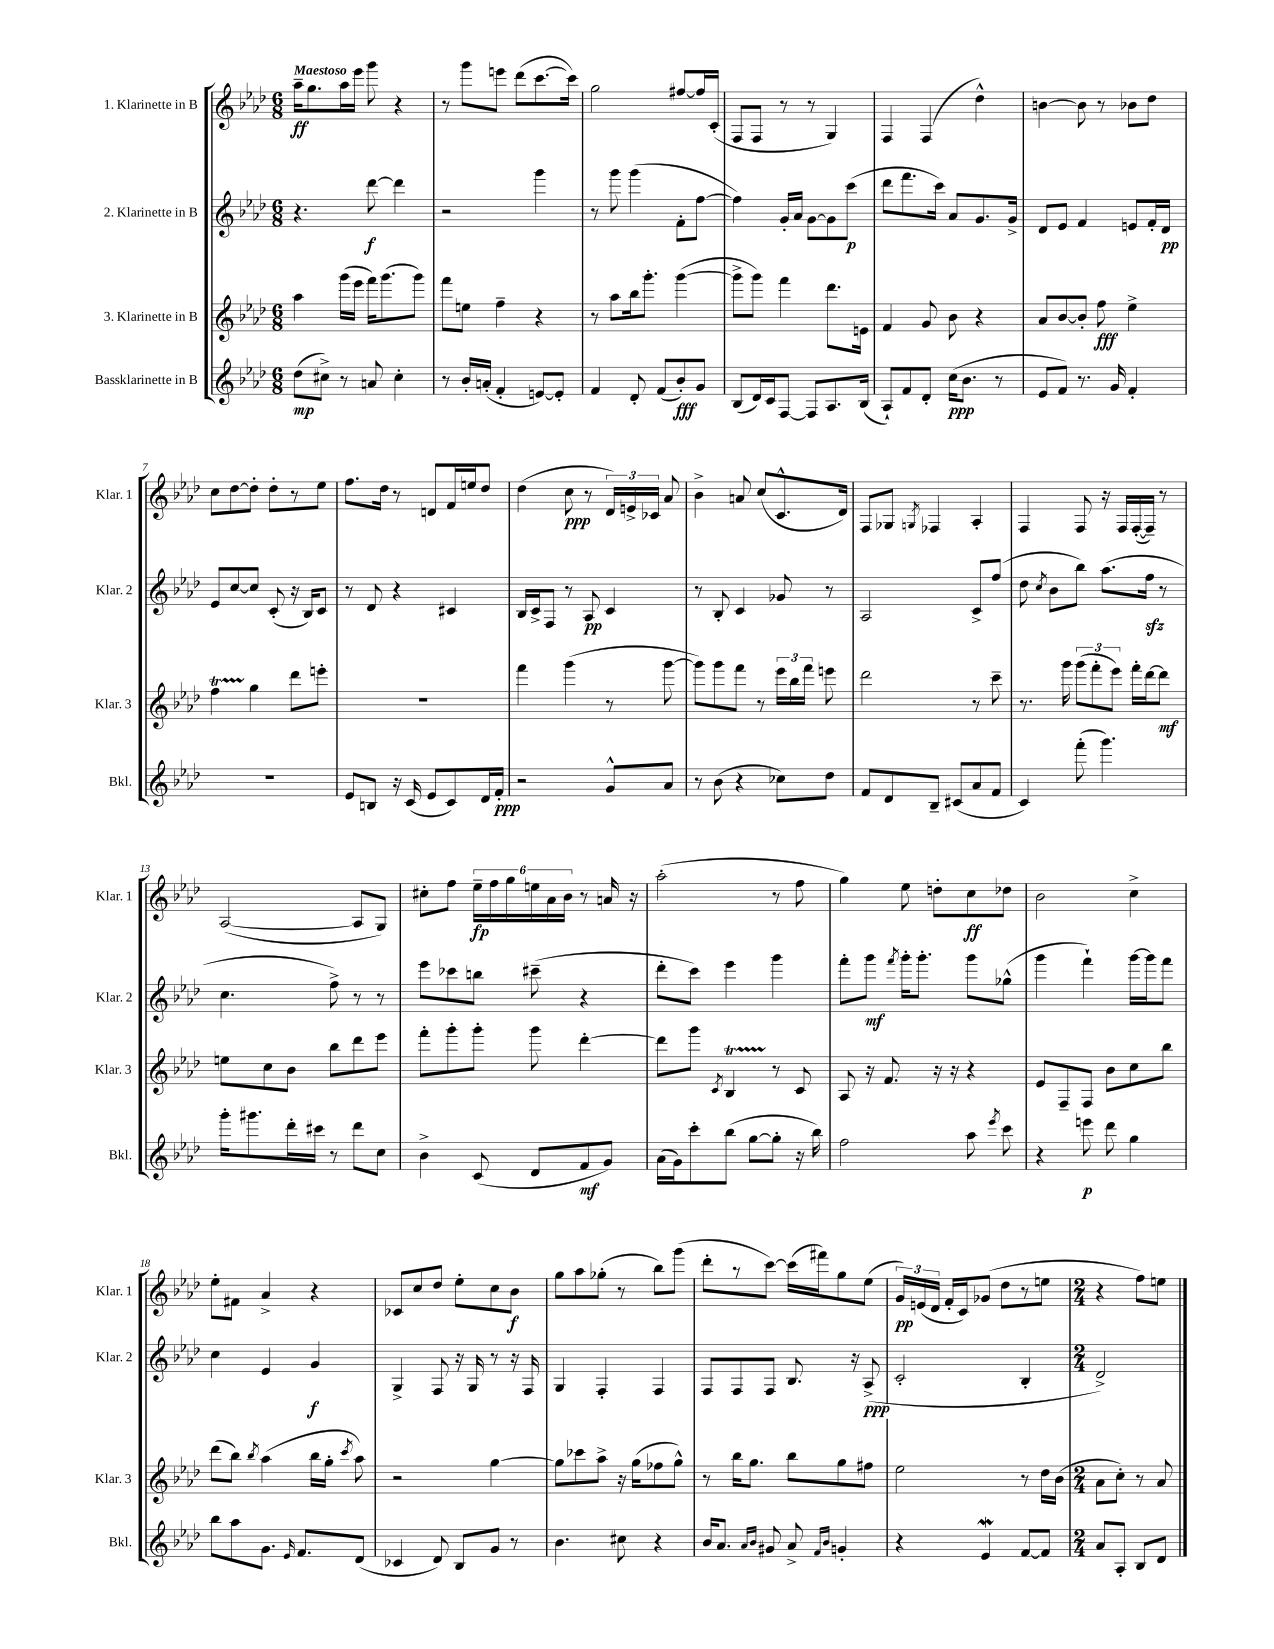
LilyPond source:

<<
\new StaffGroup <<
\new Staff = "s0" \with { instrumentName = "1. Klarinette in B" shortInstrumentName = "Klar. 1" } {
    \clef treble \key aes \major \numericTimeSignature \time 6/8 \tempo "Maestoso"
    \autoBeamOff aes''16[--\ff g''8. aes''16 ees'''16] g'''8 r4 |
    r8 g'''8[ e'''8] des'''8[( c'''8.~ c'''16]) |
    g''2 fis''8[~ fis''16 c'16]-.( |
    f8[ f8] r8 r8 g4) |
    f4 f4( des''4-^) |
    b'4~ b'8 r8 bes'8[ des''8] |
    c''8[ des''8~ des''8]-. des''8[-. r8 ees''8] |
    f''8.[ des''16] r8 d'8[ f'16 e''16 des''8] |
    des''4( c''8\ppp r8 \tuplet 3/2 { des'16[) e'16-> ces'16] } aes'8 |
    bes'4-> a'8 c''8[( c'8.-^ des'16]) |
    f8[ ges8] \acciaccatura { g8 } fes4 aes4-. |
    f4 f8 r16 f16[ f16~-.( f16]--) r8 |
    aes2~( aes8[ g8]) |
    cis''8[-. f''8] \tuplet 6/4 { ees''16[--\fp f''16 g''16 e''16 aes'16 bes'16] } r8 a'16 r16 |
    aes''2-.( r8 f''8 |
    g''4) ees''8 d''8[-. c''8\ff des''8] |
    bes'2 c''4-> |
    ees''8[-. fis'8] aes'4-> r4 |
    ces'8[ c''8 des''8] ees''8[-. c''8 bes'8]\f |
    g''8[ aes''8 ges''8]-.( r8 bes''8[) g'''8]( |
    des'''8[-. r8 c'''8]~) c'''16[( fis'''16) g''8 ees''8]( |
    \tuplet 3/2 { g'16[\pp) e'16( des'16] } f'16[-. c'16) ges'8]( des''8[ r8 e''8] |
    \numericTimeSignature \time 2/4 r4 f''8[) e''8] \bar "|." |
}
\new Staff = "s1" \with { instrumentName = "2. Klarinette in B" shortInstrumentName = "Klar. 2" } {
    \clef treble \key aes \major \numericTimeSignature \time 6/8
    \autoBeamOff r4. des'''8~\f des'''4 |
    r2 g'''4 |
    r8 g'''8 g'''4( f'8[-. f''8]~ |
    f''4) g'16[-. aes'16] g'8[~ g'8 c'''8]\p( |
    des'''8[ f'''8. c'''16]) aes'8[ g'8. g'16]-> |
    des'8[ ees'8] f'4 e'8[ f'16-. des'16]\pp |
    ees'8[ c''8~ c''8] c'8-.( r16 bes16[) c'8] |
    r8 des'8 r4 cis'4 |
    bes16[ c'16-> f8] r8 aes8\pp c'4 |
    r8 bes8-. c'4 ges'8 r8 |
    aes2 c'8[-> f''8]( |
    des''8 \acciaccatura { c''8 } bes'8[ bes''8]) aes''8.[( f''16]\sfz r8 |
    c''4. f''8->) r8 r8 |
    ees'''8[ ces'''8 b''8] cis'''8--( r4 |
    des'''8[-. c'''8]) ees'''4 g'''4 |
    f'''8[-. g'''8]\mf \acciaccatura { f'''8 } g'''16[-. g'''8.]-. g'''8[ ges''8]-^( |
    g'''4 f'''4-!) g'''16[~ g'''16 f'''8] |
    c''4 ees'4 g'4\f |
    g4-> f8 r16 g16 r8 r16 f16 |
    g4 f4-. f4 |
    f8[ f8 f8] bes8. r16 aes8->\ppp( |
    c'2-. bes4-. |
    \numericTimeSignature \time 2/4 des'2->) \bar "|." |
}
\new Staff = "s2" \with { instrumentName = "3. Klarinette in B" shortInstrumentName = "Klar. 3" } {
    \clef treble \key aes \major \numericTimeSignature \time 6/8
    \autoBeamOff aes''4 g'''16[( ees'''16] f'''16[) g'''8.( g'''8]) |
    f'''8[ e''8] f''4-- r4 |
    r8 aes''8[ bes''16 g'''8.]-. g'''4~( |
    g'''8[-> g'''8]) f'''4 des'''8.[ e'16] |
    f'4 g'8 bes'8 r4 |
    aes'8[ bes'8~ bes'8]-. f''8\fff ees''4-> |
    f''4\startTrillSpan g''4\stopTrillSpan des'''8[ e'''8]-. |
    R2. |
    f'''4 g'''4( r8 g'''8~ |
    g'''8[) g'''8 f'''8] r8 \tuplet 3/2 { ees'''16[ bes''16 f'''16] } e'''8 |
    des'''2 r8 c'''8-- |
    r8. g'''16 \tuplet 3/2 { g'''8[( f'''8-. ees'''8]) } f'''16[-. des'''16~ des'''8]\mf |
    e''8[ c''8 bes'8] bes''8[ des'''8 ees'''8] |
    f'''8[-. g'''8-. g'''8]-. g'''8 des'''4~-. |
    des'''8[ g'''8] \acciaccatura { c'8 } bes4\startTrillSpan r8\stopTrillSpan c'8 |
    aes8 r16 f'8. r16 r16 r4 |
    ees'8[ f8-- f8] bes'8[ c''8 bes''8] |
    des'''8[( bes''8]) \acciaccatura { bes''8 } aes''4( bes''16[ g''16]-. \acciaccatura { c'''8 } aes''8) |
    r2 g''4~ |
    g''8[ ces'''8 aes''8]-> r16 g''16[( fes''8 g''8]-^) |
    r8 bes''16[ g''8.] bes''8[ g''8 fis''8] |
    ees''2 r8 des''16[ bes'16]( |
    \numericTimeSignature \time 2/4 aes'8[ c''8]-.) r8 aes'8 \bar "|." |
}
\new Staff = "s3" \with { instrumentName = "Bassklarinette in B" shortInstrumentName = "Bkl." } {
    \clef treble \key aes \major \numericTimeSignature \time 6/8
    \autoBeamOff des''8[\mp( cis''8]->) r8 a'8 cis''4-. |
    r8 bes'16[-. a'16]-.( f'4-. e'8[~) e'8]-. |
    f'4 des'8-. f'8[( bes'8-.\fff) g'8] |
    bes8[( des'16) c'16 f8]~ f8[ aes8. bes16]( |
    aes8[-!) f'8 des'8]-. c''16[\ppp( bes'8.] r8 |
    ees'8[ f'8]) r8. g'16 f'4-. |
    R2. |
    ees'8[ b8] r16 c'16( ees'8[ c'8) des'16 f'16]-.\ppp |
    r2 g'8[-^ aes'8] |
    r8 bes'8( r4 ces''8[) des''8] |
    f'8[ des'8 bes8]-- cis'8[( aes'8 f'8] |
    c'4) f'''8-.( g'''4.) |
    g'''16[-. gis'''8. des'''16-. cis'''16] r8 des'''8[ c''8] |
    bes'4-> c'8( des'8[ f'8\mf g'8]) |
    aes'16[( g'16) c'''8-. bes''8]( g''8[~ g''8]-. r16 bes''16) |
    f''2 aes''8 \acciaccatura { ees'''8 } c'''8 |
    r4 e'''8\p des'''8 g''4 |
    bes''8[ aes''8 g'8.] \grace { ees'16 } f'8.[ des'8]( |
    ces'4 des'8) bes8[ g'8] r8 |
    bes'4. cis''8 r4 |
    bes'16[ aes'8.] \grace { aes'16[ bes'16] } gis'8 aes'8-> \grace { f'16[ bes'16] } g'4-. |
    r4 ees'4\mordent f'8[~ f'8] |
    \numericTimeSignature \time 2/4 aes'8[ aes8]-. bes8[ des'8] \bar "|." |
}
>>
>>
